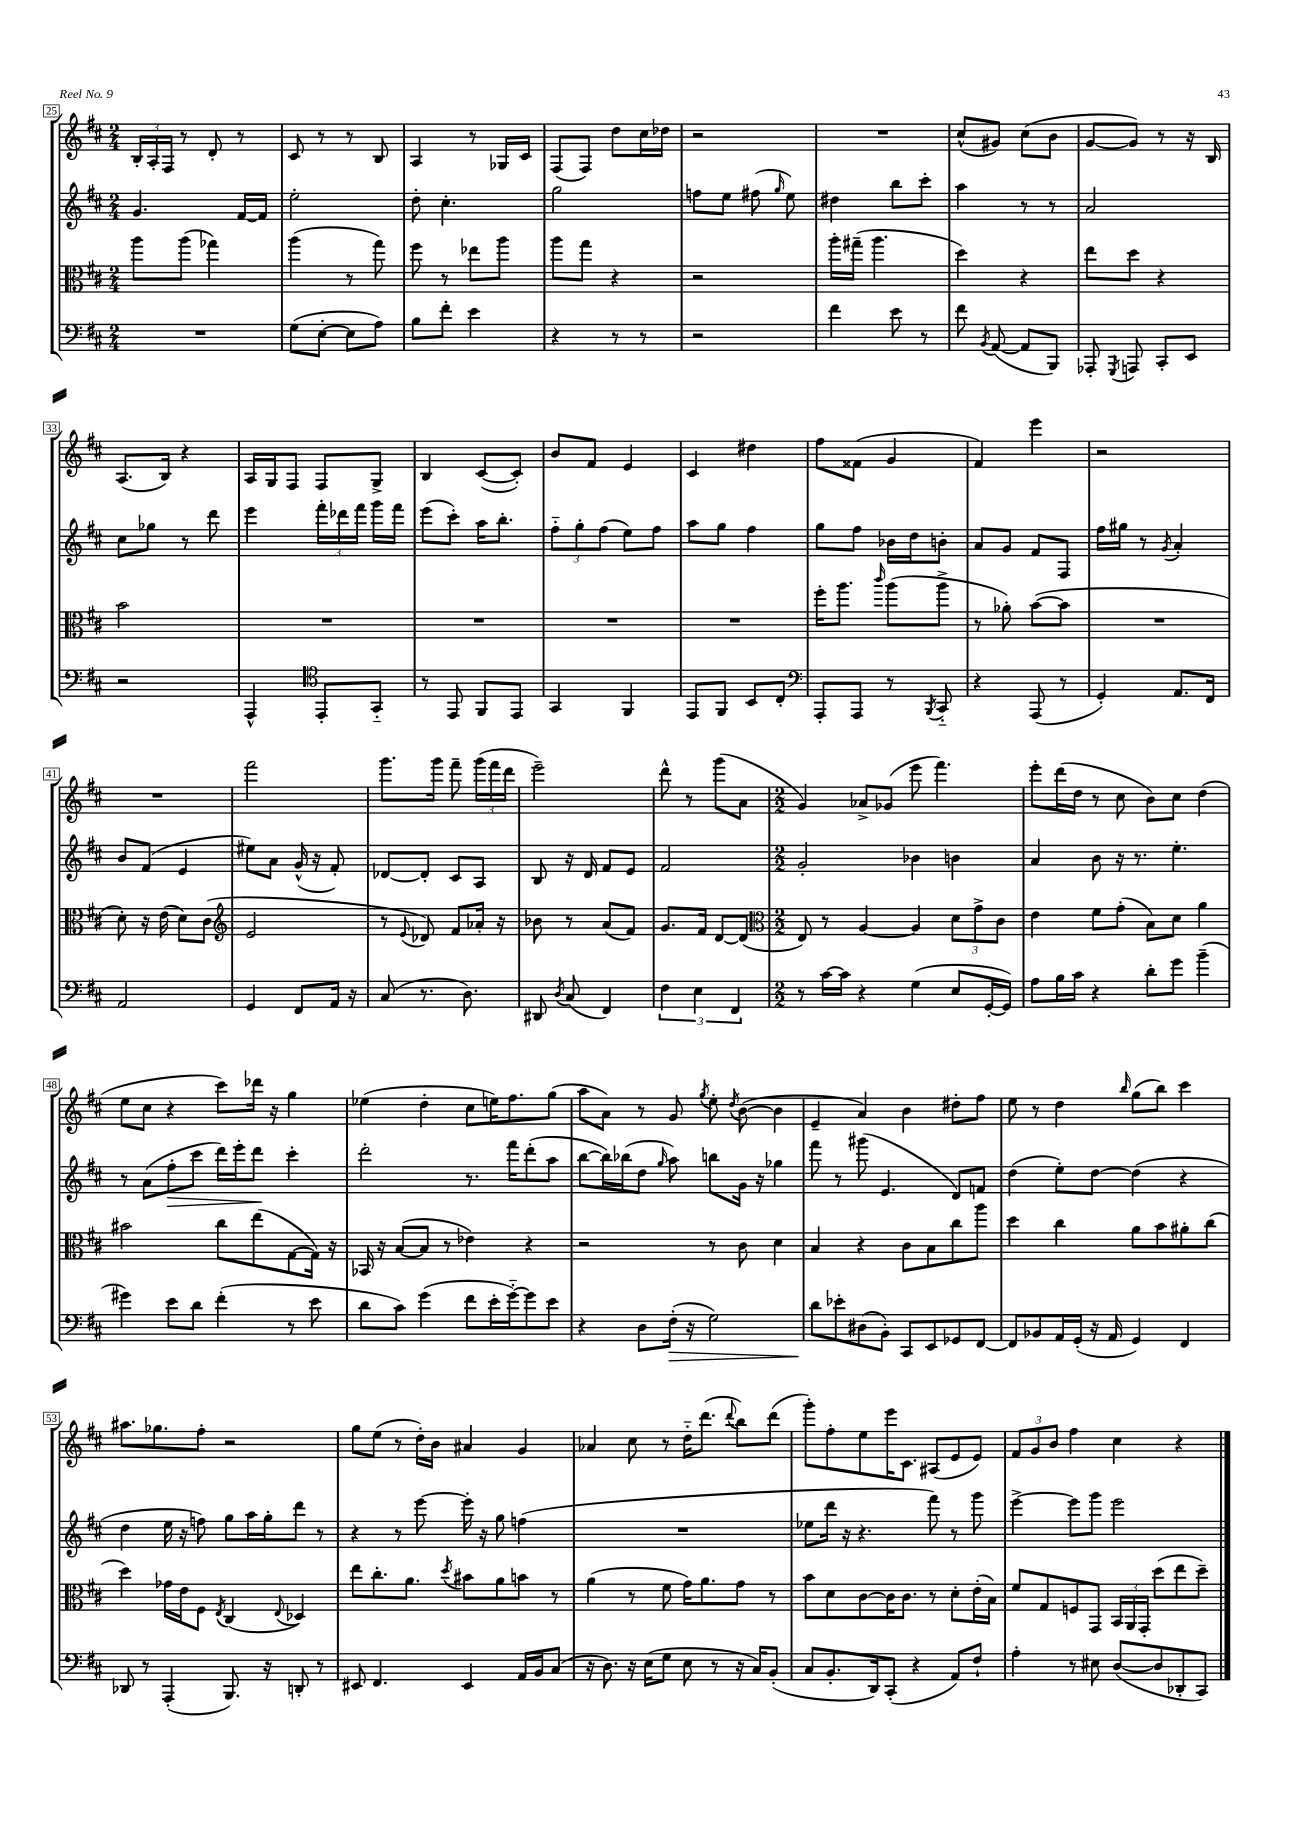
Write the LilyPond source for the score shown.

<<
\new StaffGroup <<
\new Staff = "s0" {
    \clef treble \key d \major \numericTimeSignature \time 2/4
    \autoBeamOff \tuplet 3/2 { b16[-. a16-. fis16] } r8 d'8-. r8 |
    cis'8 r8 r8 b8 |
    a4 r8 ges16[ cis'16] |
    fis8[( fis8]) d''8[ cis''16 des''16] |
    r2 |
    R2 |
    cis''8[-^( gis'8]) cis''8[( b'8] |
    g'8[~ g'8]) r8 r16 b16 |
    a8.[( b16]) r4 |
    a16[ g16 fis8] fis8[ g8]-> |
    b4 cis'8[~( cis'8]-.) |
    b'8[ fis'8] e'4 |
    cis'4 dis''4 |
    fis''8[ fisis'8]( g'4 |
    fis'4) e'''4 |
    r2 |
    R2 |
    fis'''2 |
    g'''8.[ g'''16] fis'''8-- \tuplet 3/2 { g'''16[( fis'''16 d'''16] } |
    e'''2--) |
    d'''8-^ r8 g'''8[( a'8] |
    \numericTimeSignature \time 2/2 g'4) aes'8[-> ges'8]( e'''8 fis'''4.) |
    e'''8[-. d'''16( d''16] r8 cis''8 b'8[) cis''8] d''4( |
    e''8[ cis''8] r4 cis'''8[) des'''16] r16 g''4 |
    ees''4( d''4-. cis''8[ e''16) fis''8. g''8]( |
    a''8[ a'8]) r8 g'8 \acciaccatura { g''8 } e''8-. \acciaccatura { d''8 } b'8~( b'4 |
    e'4-- a'4) b'4 dis''8[-. fis''8] |
    e''8 r8 d''4 \grace { b''16 } g''8[( b''8]) cis'''4 |
    ais''8.[ ges''8. fis''8]-. r2 |
    g''8[ e''8]( r8 d''16[-.) b'16] ais'4 g'4 |
    aes'4 cis''8 r8 d''16[-_ d'''8.]( \appoggiatura { d'''8 } b''8[) d'''8]( |
    g'''8[-.) fis''8-. e''8 e'''16 cis'8.] ais8[( e'8 e'8]) |
    \tuplet 3/2 { fis'8[ g'8 b'8] } fis''4 cis''4 r4 \bar "|." |
}
\new Staff = "s1" {
    \clef treble \key d \major \numericTimeSignature \time 2/4
    \autoBeamOff g'4. fis'16[~ fis'16] |
    e''2-. |
    d''8-. cis''4.-. |
    g''2 |
    f''8[ e''8] fis''8( \grace { g''16 } e''8) |
    dis''4 b''8[ cis'''8]-. |
    a''4 r8 r8 |
    a'2 |
    cis''8[ ges''8] r8 d'''8 |
    e'''4 \tuplet 3/2 { fis'''16[-. des'''16 fis'''16] } g'''16[ fis'''16] |
    e'''8[( cis'''8]-.) a''16[ b''8.]-. |
    \tuplet 3/2 { fis''8[-_ g''8-. fis''8]( } e''8[) fis''8] |
    a''8[ g''8] fis''4 |
    g''8[ fis''8] bes'16[ d''16 b'8]-. |
    a'8[ g'8] fis'8[ fis8] |
    fis''16[ gis''16] r8 \acciaccatura { g'8 } a'4-. |
    b'8[ fis'8]( e'4 |
    eis''8[) a'8] g'16-^( r16 fis'8-.) |
    des'8[~ des'8]-. cis'8[ a8] |
    b8 r16 d'16 fis'8[ e'8] |
    fis'2 |
    \numericTimeSignature \time 2/2 g'2-. bes'4 b'4 |
    a'4 b'8 r16 r8. e''4.-. |
    r8 a'8[( fis''8-.\> cis'''8] d'''16[) e'''16-. d'''8]\! cis'''4-. |
    d'''2-. r8. fis'''16[ d'''8-.( a''8] |
    b''8[~ b''16) bes''16( d''8] \grace { g''16 } a''8) b''8[ g'16] r16 ges''4 |
    fis'''8 r8 gis'''8( e'4. d'8[) f'8] |
    d''4( e''8[-.) d''8]~ d''4( r4 |
    d''4 e''16 r16 f''8) g''8[ a''16 g''16-. d'''8] r8 |
    r4 r8 e'''8~ e'''16-. r16 g''8 f''4( |
    R1 |
    ees''8[ d'''16] r16 r4. fis'''8) r8 g'''8 |
    e'''4~-> e'''8[ g'''8] e'''2 \bar "|." |
}
\new Staff = "s2" {
    \clef alto \key d \major \numericTimeSignature \time 2/4
    \autoBeamOff a''8[ a''8]( ges''4) |
    a''4( r8 g''8) |
    fis''8 r8 ees''8[ a''8] |
    a''8[ g''8] r4 |
    r2 |
    a''16[-. gis''16]--( a''4. |
    d''4) r4 |
    e''8[ d''8] r4 |
    b'2 |
    R2 |
    R2 |
    R2 |
    R2 |
    fis''16[-. a''8.] \grace { cis'''16 } a''8[( a''8]-> |
    r8 aes'8-.) b'8[~( b'8] |
    R2 |
    d'8-.) r16 e'16( d'8[) cis'8]( |
    \clef treble e'2 |
    r8 \appoggiatura { e'8 } des'8) fis'8[ aes'16]-. r16 |
    bes'8 r8 a'8[( fis'8]) |
    g'8.[ fis'16] d'8[~ d'8]( |
    \numericTimeSignature \time 2/2 \clef alto e8) r8 a4~ a4 \tuplet 3/2 { d'8[ g'8-> cis'8] } |
    e'4 fis'8[ g'8]-.( b8[) d'8] a'4 |
    bis'2 cis''8[ e''8( g8~ g16]) r16 |
    bes,16 r16 b8[~( b8] r8 ees'4) r4 |
    r2 r8 cis'8 d'4 |
    b4 r4 cis'8[ b8 cis''8 a''8] |
    d''4 cis''4 a'8[ b'8 ais'8-. cis''8]( |
    d''4) ges'16[ e'16 fis8] \acciaccatura { e8 } cis4( \appoggiatura { e8 } des4) |
    e''8[ cis''8.-. a'8.] \acciaccatura { d''8 } bis'8[ a'8 b'8] r8 |
    a'4( r8 fis'8 g'16[) a'8. g'8] r8 |
    b'8[ d'8 cis'8~ cis'16 cis'8.] r8 d'8[-. e'16-.( b16]) |
    fis'8[ g8 f8 g,8] \tuplet 3/2 { b,16[ a,16 g,16]-. } d''8[( e''8 d''8]--) \bar "|." |
}
\new Staff = "s3" {
    \clef bass \key d \major \numericTimeSignature \time 2/4
    \autoBeamOff R2 |
    g8[( e8]~-. e8[ a8]) |
    b8[ fis'8]-. e'4 |
    r4 r8 r8 |
    r2 |
    fis'4 e'8 r8 |
    fis'8 \acciaccatura { b,8 } a,8~( a,8[ b,,8]) |
    aes,,8-. \acciaccatura { g,,8 } a,,8 cis,8[-. e,8] |
    r2 |
    a,,4-^ \clef tenor e,8[-. g,8]-_ |
    r8 e,8 fis,8[ e,8] |
    g,4 fis,4 |
    e,8[ fis,8] b,8[ cis8]-. |
    \clef bass a,,8[-. a,,8] r8 \acciaccatura { b,,8 } cis,8-_ |
    r4 a,,8( r8 |
    g,4-.) a,8.[ fis,16] |
    a,2 |
    g,4 fis,8[ a,16] r16 |
    cis8( r8. d8.) |
    dis,8 \acciaccatura { d8 } cis8( fis,4) |
    \tuplet 3/2 { fis4 e4 fis,4 } |
    \numericTimeSignature \time 2/2 r8 cis'16[~ cis'16] r4 g4( e8[ g,16~-. g,16]) |
    a8[ b16 cis'16] r4 d'8[-. g'8] b'4--( |
    gis'4) e'8[ d'8] fis'4-.( r8 e'8 |
    d'8[ cis'8]) g'4( fis'8[ e'16-. g'16~-_) g'8 e'8] |
    r4 d8[ fis16]-.\>( r16 g2) |
    d'8[\! ees'8-. dis8( b,8]-.) cis,8[ e,8 ges,8 fis,8]~ |
    fis,8[ bes,8 a,16 g,16]-.( r16 a,16 g,4) fis,4 |
    des,8 r8 a,,4-.( b,,8.) r16 d,8-. r8 |
    eis,8 fis,4. eis,4 a,16[ b,16 cis8]( |
    r16 d8.) r16 e16[( g8] e8 r8 r16 cis16[) b,8]-.( |
    cis8[ b,8.-. d,16) cis,8]-.( r4 a,8[) fis8]-! |
    a4-. r8 eis8 d8[~( d8 des,8-. cis,8]) \bar "|." |
}
>>
>>
\layout { \context { \Score currentBarNumber = #25 \override BarNumber.stencil = #(make-stencil-boxer 0.1 0.3 ly:text-interface::print) } }
